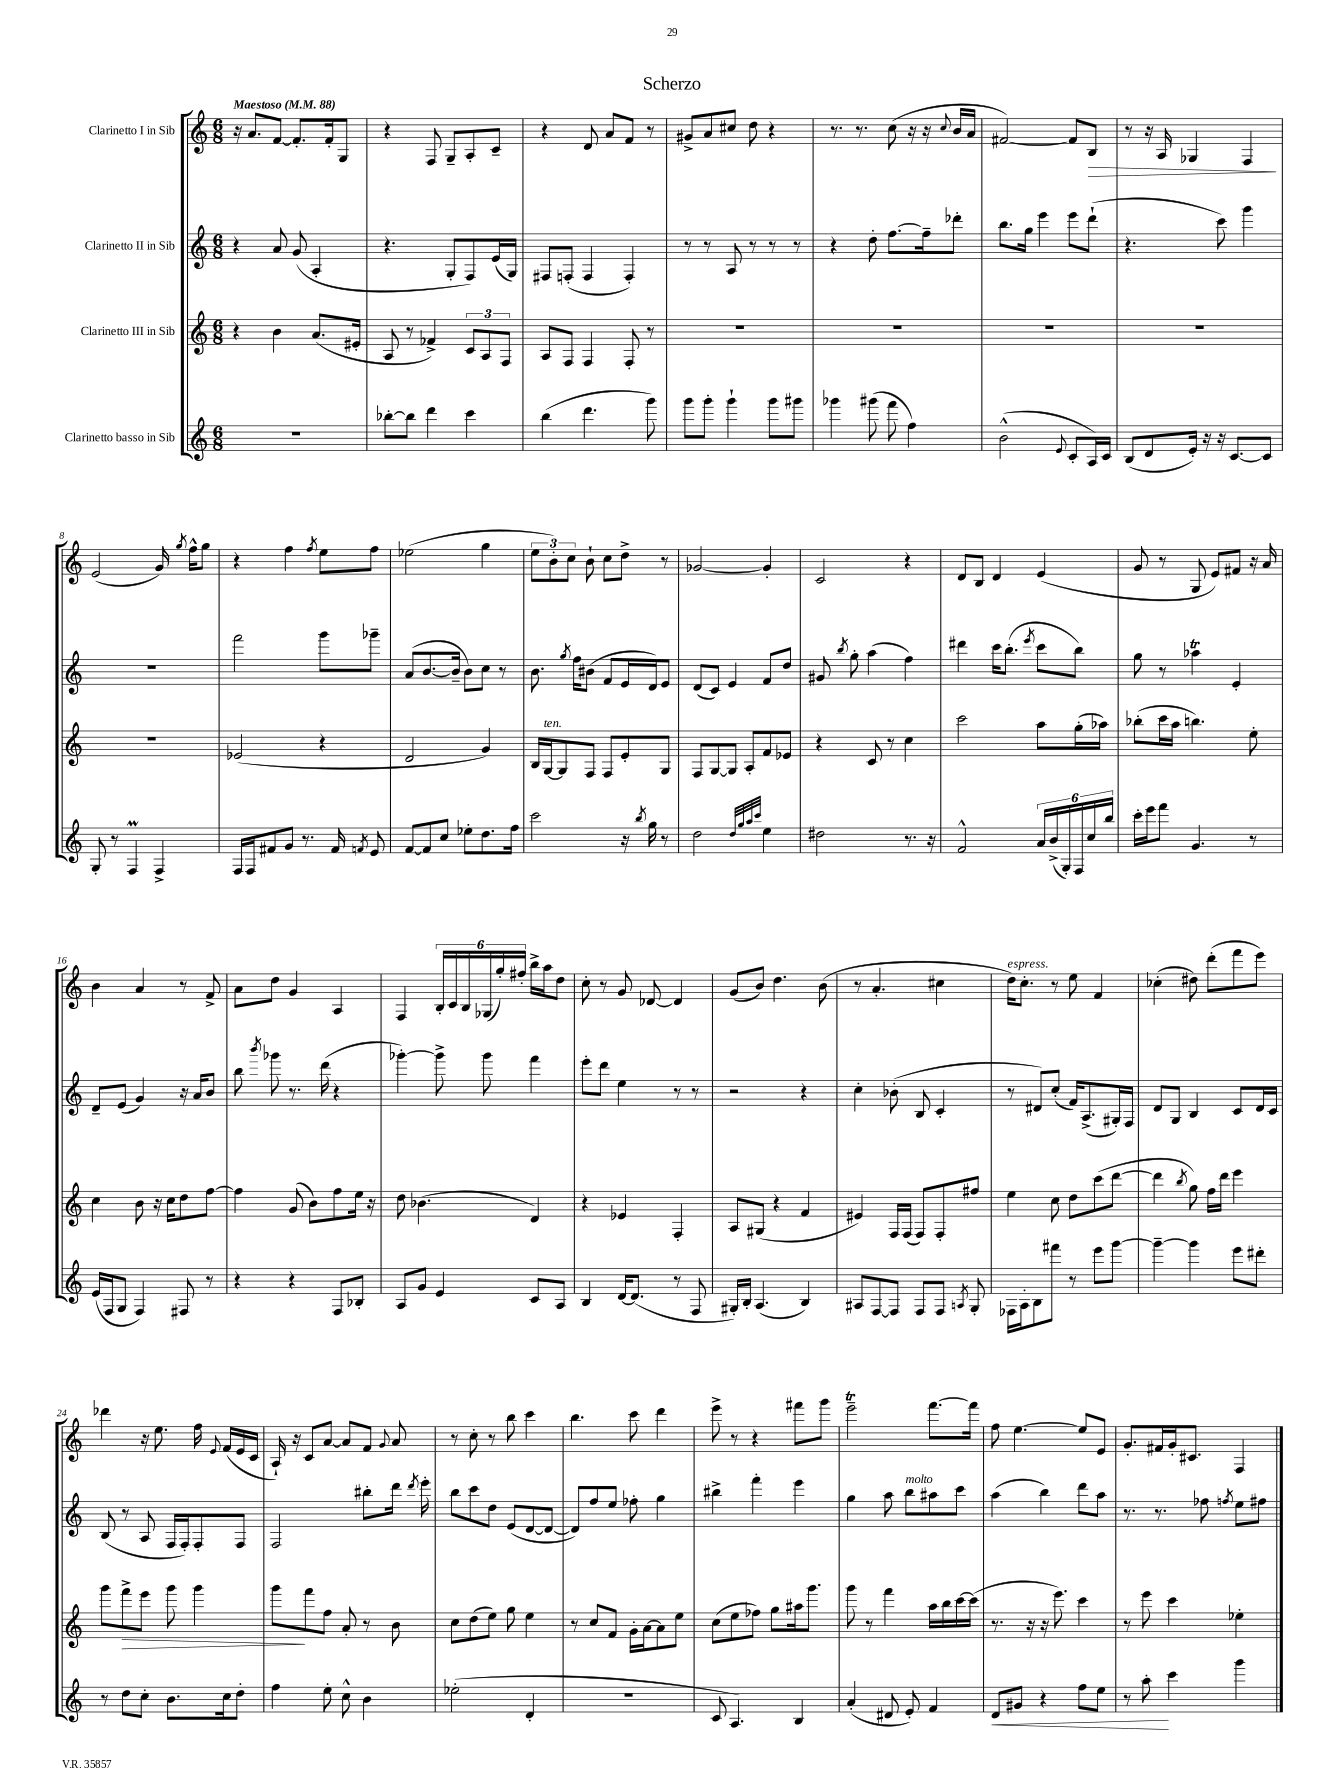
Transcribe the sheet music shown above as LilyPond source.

\header { title = "Scherzo" }
<<
\new StaffGroup <<
\new Staff = "s0" \with { instrumentName = "Clarinetto I in Sib" } {
    \clef treble \key c \major \numericTimeSignature \time 6/8 \tempo "Maestoso" 4 = 88
    \autoBeamOff r16 a'8.[ f'8]~ f'8.[-. f'16-. g8] |
    r4 f8 g8[-- a8-. c'8]-- |
    r4 d'8 a'8[ f'8] r8 |
    gis'8[-> a'8 cis''8] d''8 r4 |
    r8. r8. c''8( r16 r16 \appoggiatura { c''8 } b'16[ a'16] |
    fis'2~) fis'8[ b8]\> |
    r8 r16 a16 ges4 f4\! |
    e'2( g'16) \acciaccatura { g''8 } f''16[-^ g''8] |
    r4 f''4 \acciaccatura { f''8 } e''8[ f''8] |
    ees''2( g''4 |
    \tuplet 3/2 { e''8[ b'8-.) c''8] } b'8-! c''8[ d''8]-> r8 |
    ges'2~ ges'4-. |
    c'2 r4 |
    d'8[ b8] d'4 e'4( |
    g'8 r8 g8 e'8[) fis'8] r16 a'16 |
    b'4 a'4 r8 f'8-> |
    a'8[ d''8] g'4 a4 |
    f4 \tuplet 6/4 { b16[-. c'16 b16 ges16( g''16-.) fis''16]-. } b''16[-> a''16 d''8] |
    c''8-. r8 g'8 des'8~ des'4 |
    g'8[( b'8]) d''4. b'8( |
    r8 a'4.-. cis''4 |
    d''16[^\markup { \italic "espress." }) c''8.]-. r8 e''8 f'4 |
    ces''4-.( dis''8) d'''8[-.( f'''8 e'''8]) |
    des'''4 r16 e''8. f''16 \appoggiatura { e'8 } f'16[( e'16 c'16] |
    a16-!) r16 c'8[ a'8]~ a'8[ f'8] \appoggiatura { g'8 } a'8 |
    r8 c''8-. r8 b''8 c'''4 |
    b''4. c'''8 d'''4 |
    e'''8-> r8 r4 fis'''8[ g'''8] |
    e'''2--\trill f'''8.[~ f'''16] |
    f''8 e''4.~ e''8[ e'8] |
    g'8.[-. fis'16 g'16-. cis'8.] f4 \bar "|." |
}
\new Staff = "s1" \with { instrumentName = "Clarinetto II in Sib" } {
    \clef treble \key c \major \numericTimeSignature \time 6/8
    \autoBeamOff r4 a'8 g'8( a4-. |
    r4. g8[-. f8) e'16( g16]) |
    fis8[ f8]-.( f4 f4-.) |
    r8 r8 a8 r8 r8 r8 |
    r4 d''8-. f''8.[~ f''16-- des'''8]-. |
    b''8.[ g''16] e'''4 e'''8[ d'''8]-!( |
    r4. c'''8) g'''4 |
    R2. |
    f'''2 g'''8[ ges'''8]-- |
    a'8[( b'8.~ b'16]-- b'8[) c''8] r8 |
    b'8. \acciaccatura { g''8 } f''16[ bis'8]( f'8[ e'16 d'16) e'8] |
    d'8[( c'8]) e'4 f'8[ d''8] |
    gis'8 \acciaccatura { b''8 } g''8-. a''4( f''4) |
    dis'''4 c'''16[ b''8.]-.( \acciaccatura { e'''8 } c'''8[ b''8]) |
    g''8 r8 aes''4\trill e'4-. |
    d'8[-- e'8]( g'4) r16 a'16[ b'8] |
    b''8 \acciaccatura { b'''8 } ges'''8 r8. d'''16( r4 |
    ges'''4~-.) ges'''8-> ges'''8 f'''4 |
    e'''8[-. d'''8] e''4 r8 r8 |
    r2 r4 |
    c''4-. bes'8-.( b8 c'4-. |
    r8 dis'8[) c''8]-.( f'16[) a8.->( gis16-.) f16] |
    d'8[ g8] b4 c'8[ d'16 c'16] |
    b8( r8 a8 f16[ f16-.) f8-. f8] |
    f2 bis''8[-. d'''16] \acciaccatura { d'''8 } e'''16-. |
    b''8[ c'''8 d''8] e'8[( d'8~ d'8]~ |
    d'8[) f''8 e''8] fes''8-. g''4 |
    bis''4-> f'''4-. e'''4 |
    g''4 a''8 b''8[^\markup { \italic "molto" } ais''8 c'''8] |
    a''4( b''4) d'''8[ a''8] |
    r8. r8. fes''8 \acciaccatura { f''8 } e''8[ fis''8] \bar "|." |
}
\new Staff = "s2" \with { instrumentName = "Clarinetto III in Sib" } {
    \clef treble \key c \major \numericTimeSignature \time 6/8
    \autoBeamOff r4 b'4 a'8.[( eis'16]-. |
    a8 r8 fes'4->) \tuplet 3/2 { c'8[ a8 f8] } |
    a8[ f8] f4 f8-. r8 |
    R2. |
    R2. |
    R2. |
    R2. |
    R2. |
    ees'2( r4 |
    d'2 g'4) |
    b16[ g16~^\markup { \italic "ten." } g8 f8] f8[ e'8-. g8] |
    f8[ g8~ g8] a8[-. f'8 ees'8] |
    r4 c'8 r8 c''4 |
    c'''2 a''8[ g''16-.( aes''16]) |
    bes''8[-.( c'''16 a''16] b''4.) e''8-. |
    c''4 b'8 r16 c''16[ d''8 f''8]~ |
    f''4 g'8( b'8[) f''8 e''16] r16 |
    d''8 bes'4.( d'4) |
    r4 ees'4 f4-. |
    a8[ gis8]( r4 f'4 |
    eis'4) f16[ f16]( f8[) f8-. fis''8] |
    e''4 c''8 d''8[ c'''8( d'''8]~ |
    d'''4 \acciaccatura { b''8 } g''8) f''16[ d'''16] e'''4 |
    g'''8[ f'''8->\> e'''8] g'''8 g'''4 |
    g'''8[\! f'''8 f''8] a'8-. r8 b'8 |
    c''8[ d''8( e''8]) g''8 e''4 |
    r8 c''8[ f'8] g'16[-. a'16~ a'8 e''8] |
    c''8[( e''8 fes''8]) g''8[ ais''16 g'''8.] |
    g'''8 r8 f'''4 a''16[ b''16 c'''16~ c'''16]( |
    r8. r16 r16 e'''8.) c'''4 |
    r8 e'''8 c'''4 ees''4-. \bar "|." |
}
\new Staff = "s3" \with { instrumentName = "Clarinetto basso in Sib" } {
    \clef treble \key c \major \numericTimeSignature \time 6/8
    \autoBeamOff R2. |
    bes''8[~-. bes''8] d'''4 c'''4 |
    b''4( d'''4. g'''8) |
    g'''8[ g'''8]-. g'''4-! g'''8[ gis'''8] |
    ges'''4 gis'''8( f'''8 f''4) |
    b'2-^( \appoggiatura { e'8 } c'8[-. a16) c'16] |
    b8[( d'8 e'16]-.) r16 r16 c'8.[~ c'8] |
    g8-. r8 f4\prall f4-> |
    f16[ f16 fis'8 g'8] r8. fis'16 \acciaccatura { f'8 } e'8 |
    f'8[~ f'8 c''8] ees''8[-. d''8. f''16] |
    c'''2 r16 \acciaccatura { b''8 } g''16 r8 |
    d''2 \grace { d''32[ g''32 a''32 c'''32] } e''4 |
    dis''2 r8. r16 |
    f'2-^ \tuplet 6/4 { a'16[ b'16->( g16-.) f16 c''16 b''16] } |
    c'''16[-. e'''16 f'''8] g'4. r8 |
    e'16[( f16 g8] f4) fis8 r8 |
    r4 r4 f8[ bes8]-. |
    a8[ g'8] e'4 c'8[ a8] |
    b4 d'16[~ d'8.]( r8 f8 |
    gis16[-.) b16]-. a4.( b4) |
    ais8[ f8~ f8] f8[ f8] \acciaccatura { a8 } g8-. |
    fes16[ a16-. b8 fis'''8] r8 e'''8[ g'''8]~ |
    g'''4~-- g'''4 e'''8[ dis'''8]-. |
    r8 d''8[ c''8]-. b'8.[ c''16 d''8]-. |
    f''4 e''8-. c''8-^ b'4 |
    ees''2-.( d'4-. |
    R2. |
    c'8 a4.) b4 |
    a'4-.( dis'8 e'8-.) f'4 |
    d'8[\< gis'8] r4 f''8[ e''8] |
    r8 a''8-.\! c'''4 g'''4 \bar "|." |
}
>>
>>
